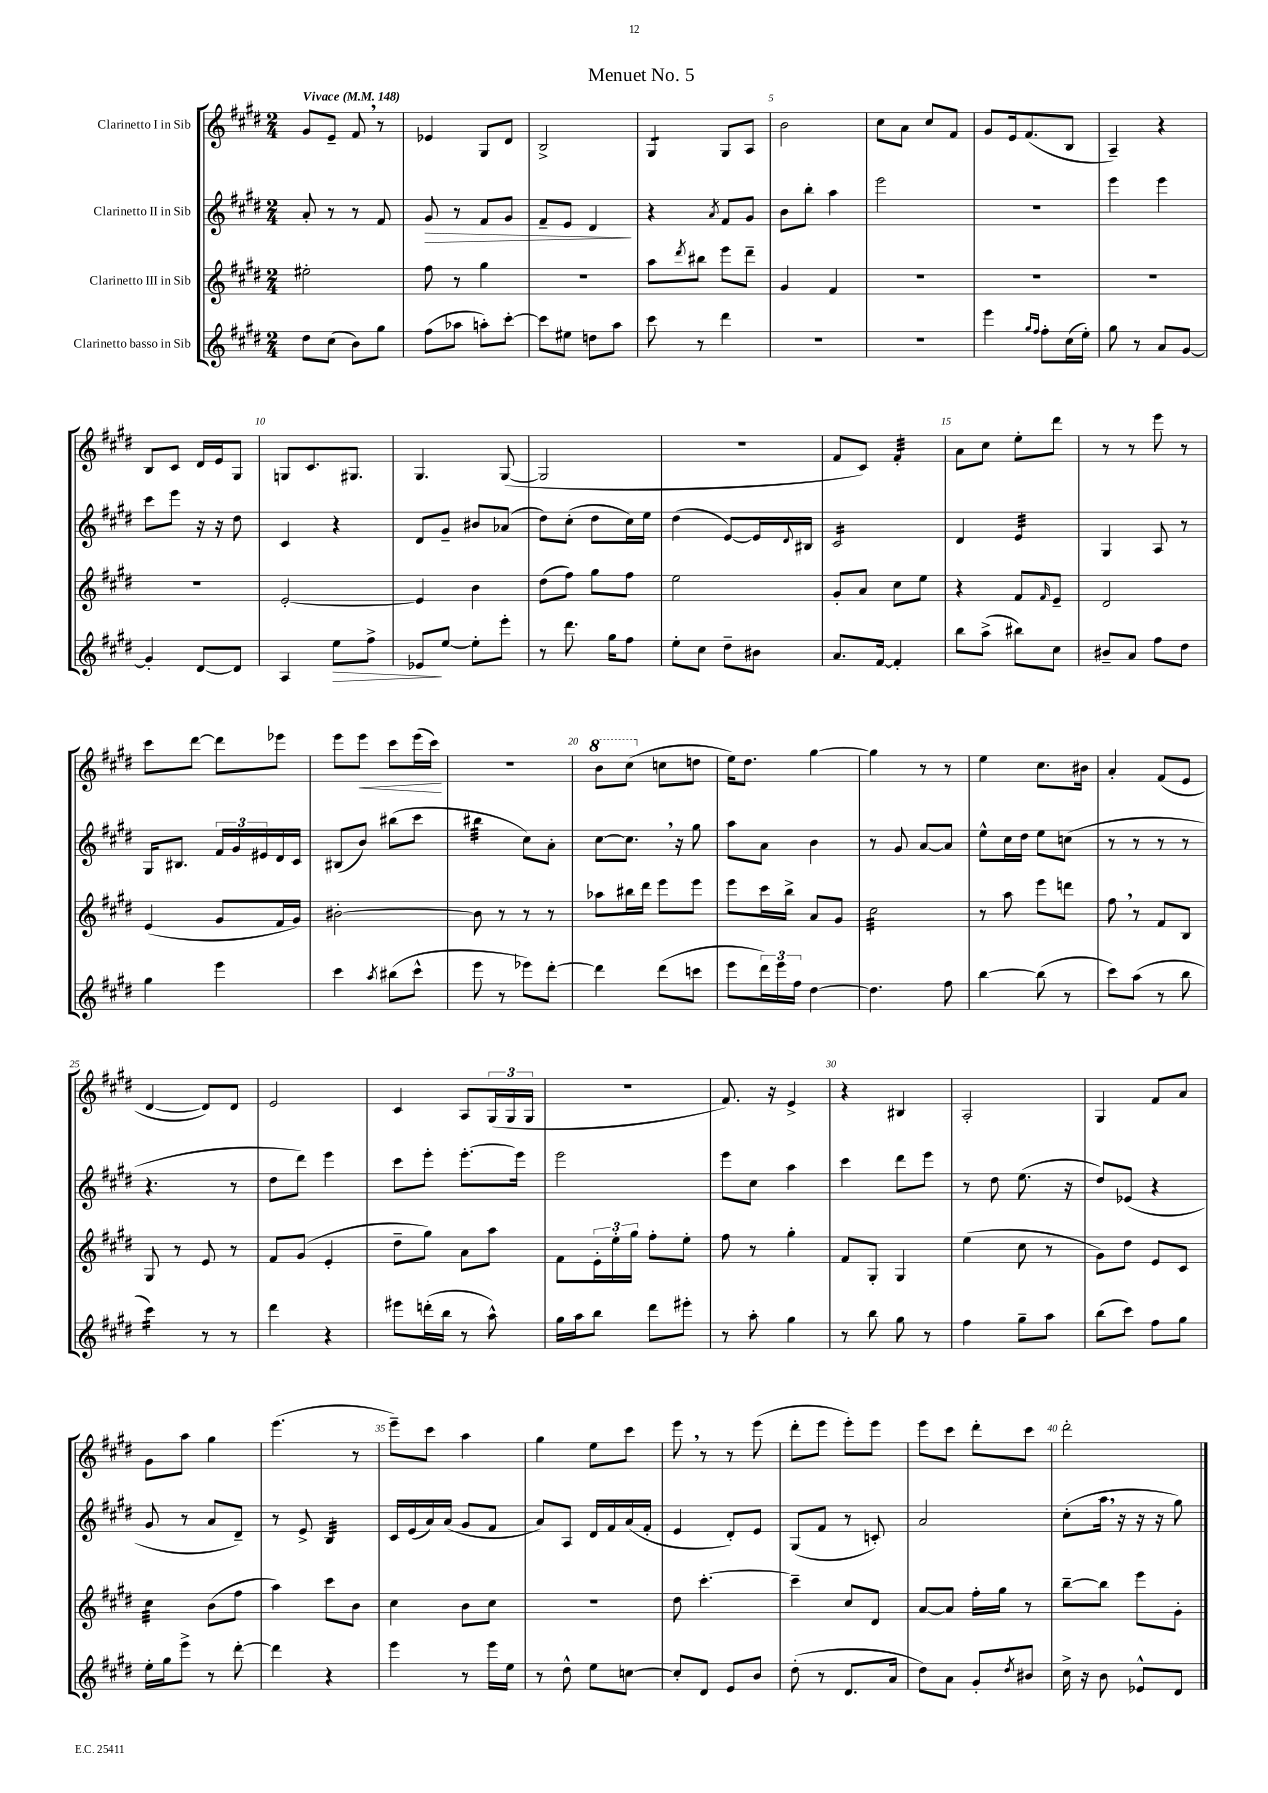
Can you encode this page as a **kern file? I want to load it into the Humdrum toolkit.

**kern	**kern	**kern	**kern
*staff4	*staff3	*staff2	*staff1
*clefG2	*clefG2	*clefG2	*clefG2
*k[f#c#g#d#]	*k[f#c#g#d#]	*k[f#c#g#d#]	*k[f#c#g#d#]
*M2/4	*M2/4	*M2/4	*M2/4
*MM148	*MM148	*MM148	*MM148
8dd#\L	2ee#'\	8a'/	8g#/L
(8cc#\J	.	8r	8e~/J
8b\L)	.	8r	8f#/
8gg#\J	.	8f#/	8r
=	=	=	=
(8ff#\L	8ff#\	8g#/	4e-/
8aa-\J	8r	8r	.
8aa'\L)	4gg#\	8f#/L	8G#/L
[8ccc#'\J	.	8g#/J	8d#/J
=	=	=	=
8ccc#\]L	2r	8f#~/L	2B^/
8ee#\J	.	8e/J	.
8dd\L	.	4d#/	.
8aa\J	.	.	.
=	=	=	=
8ccc#\	8aa\L	4r	4G#/
.	8qddd#/	.	.
8r	8bb#\J	.	.
.	.	8qa/	.
4ddd#\	8eee\L	8f#/L	8G#/L
.	8ddd#~\J	8g#/J	8A/J
=	=	=	=
2r	4g#/	8b\L	2b\
.	.	8bb'\J	.
.	4f#/	4aa\	.
=	=	=	=
2r	2r	2eee\	8cc#\L
.	.	.	8a\J
.	.	.	8cc#/L
.	.	.	8f#/J
=	=	=	=
4eee\	2r	2r	8g#/L
.	.	.	16e/k
.	.	.	(8.f#/
16qqgg#/LL	.	.	.
16qqff#/JJ	.	.	.
8ff#'\L	.	.	.
(16cc#\L	.	.	8B/J
16ee'\JJ)	.	.	.
=	=	=	=
8gg#\	2r	4eee\	4A~/)
8r	.	.	.
8a/L	.	4eee\	4r
[8g#/J	.	.	.
=	=	=	=
4g#'/]	2r	8ccc#\L	8B/L
.	.	8eee\J	8c#/J
[8d#/L	.	16r	16d#/LL
.	.	16r	16e/J
8d#/]J	.	8dd#\	8G#/J
=	=	=	=
4A/	[2e'/	4c#/	8G/L
.	.	.	8.c#/
8ee\L	.	4r	.
.	.	.	8.G#/J
8ff#^\J	.	.	.
=	=	=	=
8e-/L	4e/]	8d#/L	4.G#/
[8ee/J	.	8g#~/J	.
8ee'\]L	4b\	8b#/L	.
8eee'\J	.	(8a-/J	([8G#/
=	=	=	=
8r	(8dd#\L	8dd#\L)	2G#/]
8.ddd#\	8ff#\J)	(8cc#'\J	.
.	8gg#\L	8dd#\L	.
16gg#\LK	.	.	.
8ff#\J	8ff#\J	16cc#\L)	.
.	.	16ee\JJ	.
=	=	=	=
8ee'\L	2ee\	(4dd#\	2r
8cc#\J	.	.	.
8dd#~\L	.	[8e/L)	.
8b#\J	.	16e/]L	.
.	.	8qqd#/	.
.	.	16B#/JJ	.
=	=	=	=
8.a/L	8g#'/L	2c#/	8f#/L
.	8a/J	.	8c#/J)
[16f#/Jk	.	.	.
4f#'/]	8cc#\L	.	4f#'/
.	8ee\J	.	.
=	=	=	=
8bb\L	4r	4d#/	8a\L
(8aa^\J	.	.	8cc#\J
8bb#\L)	8f#/L	4e/	8ee'\L
.	16qqf#/	.	.
8cc#\J	8e~/J	.	8ddd#\J
=	=	=	=
8b#~/L	2d#/	4G#/	8r
8a/J	.	.	8r
8ff#\L	.	8A/	8eee\
8dd#\J	.	8r	8r
=	=	=	=
4gg#\	(4e/	16G#/LK	8ccc#\L
.	.	8.B#/J	.
.	.	.	[8ddd#\J
4eee\	8g#/L	24f#/LL	8ddd#\]L
.	.	24g#/	.
.	.	24e#/	.
.	16f#/L	16d#/	8eee-\J
.	16g#/JJ)	16c#/JJ	.
=	=	=	=
4ccc#\	[2b#'\	(8B#/L	8eee\L
.	.	8b/J)	8eee\J
8qaa/	.	.	.
(8bb#\L	.	(8bb#\L	8ccc#\L
8ccc#^^\J	.	8ccc#\J	(16eee\L
.	.	.	16ccc#\JJ)
=	=	=	=
8eee\	8b#\]	4bb#\	2r
8r	8r	.	.
8eee-\L)	8r	8cc#\L)	.
[8ddd#'\J	8r	8a'\J	.
=	=	=	=
4ddd#\]	8aa-\L	[8cc#\L	8bb\L
.	16bb#\L	8.cc#\]J	(8ccc#\J
.	16ddd#\JJ	.	.
(8ddd#\L	8eee\L	.	8cc\L
.	.	16r	.
8ccc\J	8eee\J	8gg#\	8dd\J
=	=	=	=
8eee\L	8eee\L	8aa\L	16ee\LK)
.	.	.	8.dd#\J
24ddd#\L)	16ccc#\L	8a\J	.
24eee\	.	.	.
.	16bb^\JJ	.	.
24ff#\JJ	.	.	.
[4dd#\	8a/L	4b\	[4gg#\
.	8g#/J	.	.
=	=	=	=
4.dd#\]	2cc#\	8r	4gg#\]
.	.	8g#/	.
.	.	[8a/L	8r
8ff#\	.	8a/]J	8r
=	=	=	=
[4bb\	8r	8ee^^\L	4ee\
.	8aa\	16cc#\L	.
.	.	16dd#\JJ	.
(8bb\]	8eee\L	8ee\L	8.cc#\L
8r	8ddd\J	(8cc\J	.
.	.	.	16b#\Jk
=	=	=	=
8ccc#\L)	8ff#\	8r	4a'/
(8aa\J	8r	8r	.
8r	8f#/L	8r	(8f#/L
8bb\	8B/J	8r	8e/J
=	=	=	=
4ccc#\)	8G#/	4.r	[4d#/
.	8r	.	.
8r	8e/	.	8d#/]L)
8r	8r	8r	8d#/J
=	=	=	=
4ddd#\	8f#/L	8dd#\L	2e/
.	(8g#/J	8ddd#\J)	.
4r	4e'/	4eee\	.
=	=	=	=
8eee#\L	8dd#~\L	8ccc#\L	4c#/
(16ddd'\L	8gg#\J)	8eee'\J	.
16bb\JJ	.	.	.
8r	8a\L	[8.eee'\L	8A/L
8aa^^\)	8aa\J	.	(24G#/L
.	.	.	24G#/
.	.	16eee\]Jk	.
.	.	.	24G#/JJ
=	=	=	=
16gg#\LL	8f#\L	2eee\	2r
16aa\J	.	.	.
8bb\J	24e'\L	.	.
.	24ee'\	.	.
.	24gg#\JJ	.	.
8ddd#\L	8ff#'\L	.	.
8eee#'\J	8ee'\J	.	.
=	=	=	=
8r	8ff#\	8eee\L	8.f#/)
8aa'\	8r	8cc#\J	.
.	.	.	16r
4gg#\	4gg#'\	4aa\	4e^/
=	=	=	=
8r	8f#/L	4ccc#\	4r
8bb\	8G#'/J	.	.
8gg#\	4G#/	8ddd#\L	4B#/
8r	.	8eee\J	.
=	=	=	=
4ff#\	(4ee\	8r	2A'/
.	.	8dd#\	.
8gg#~\L	8cc#\	(8.ee\	.
8aa\J	8r	.	.
.	.	16r	.
=	=	=	=
(8bb\L	8g#\L)	8dd#/L)	4G#/
8ccc#\J)	8dd#\J	(8e-/J	.
8ff#\L	8e/L	4r	8f#/L
8gg#\J	8c#/J	.	8a/J
=	=	=	=
16ee'\LL	4cc#\	8g#/	8g#\L
16gg#\J	.	.	.
8eee^\J	.	8r	8aa\J
8r	(8b\L	8a/L	4gg#\
[8ddd#'\	8ff#\J	8d#~/J)	.
=	=	=	=
4ddd#\]	4aa\)	8r	(4.eee\
.	.	8e^/	.
4r	8ccc#\L	4B/	.
.	8b\J	.	8r
=	=	=	=
4eee\	4cc#\	16c#/LL	8eee~\L)
.	.	(16e/	.
.	.	16a/)	8ccc#\J
.	.	(16a/JJ	.
8r	8b\L	8g#/L	4aa\
16eee\LL	8cc#\J	8f#/J	.
16ee\JJ	.	.	.
=	=	=	=
8r	2r	8a/L)	4gg#\
8dd#^^\	.	8A/J	.
8ee\L	.	16d#/LL	8ee\L
.	.	16f#/	.
[8cc\J	.	(16a/	8ccc#\J
.	.	16f#'/JJ	.
=	=	=	=
8cc'/]L	8dd#\	4e/	8eee\
8d#/J	[4.ccc#'\	.	8r
8e/L	.	8d#'/L)	8r
8b/J	.	8e/J	(8eee\
=	=	=	=
(8dd#'\	4ccc#~\]	(8G#/L	8ddd#'\L
8r	.	8f#/J	8eee\J
8.d#/L	8cc#/L	8r	8eee'\L)
.	8d#/J	8c'/)	8eee\J
16a/Jk	.	.	.
=	=	=	=
8dd#\L)	[8a/L	2a/	8eee\L
8a\J	8a/]J	.	8ccc#\J
8g#'/L	16ff#'\LL	.	8ddd#'\L
.	16gg#\JJ	.	.
8qdd#/	.	.	.
8b#/J	8r	.	8ccc#\J
=	=	=	=
16cc#^\	[8bb~\L	(8cc#'\L	2ddd#'\
16r	.	.	.
8b\	8bb\]J	16aa\Jk	.
.	.	16r	.
8e-^^/L	8eee\L	16r	.
.	.	16r	.
8d#/J	8g#'\J	8gg#\)	.
==	==	==	==
*-	*-	*-	*-
